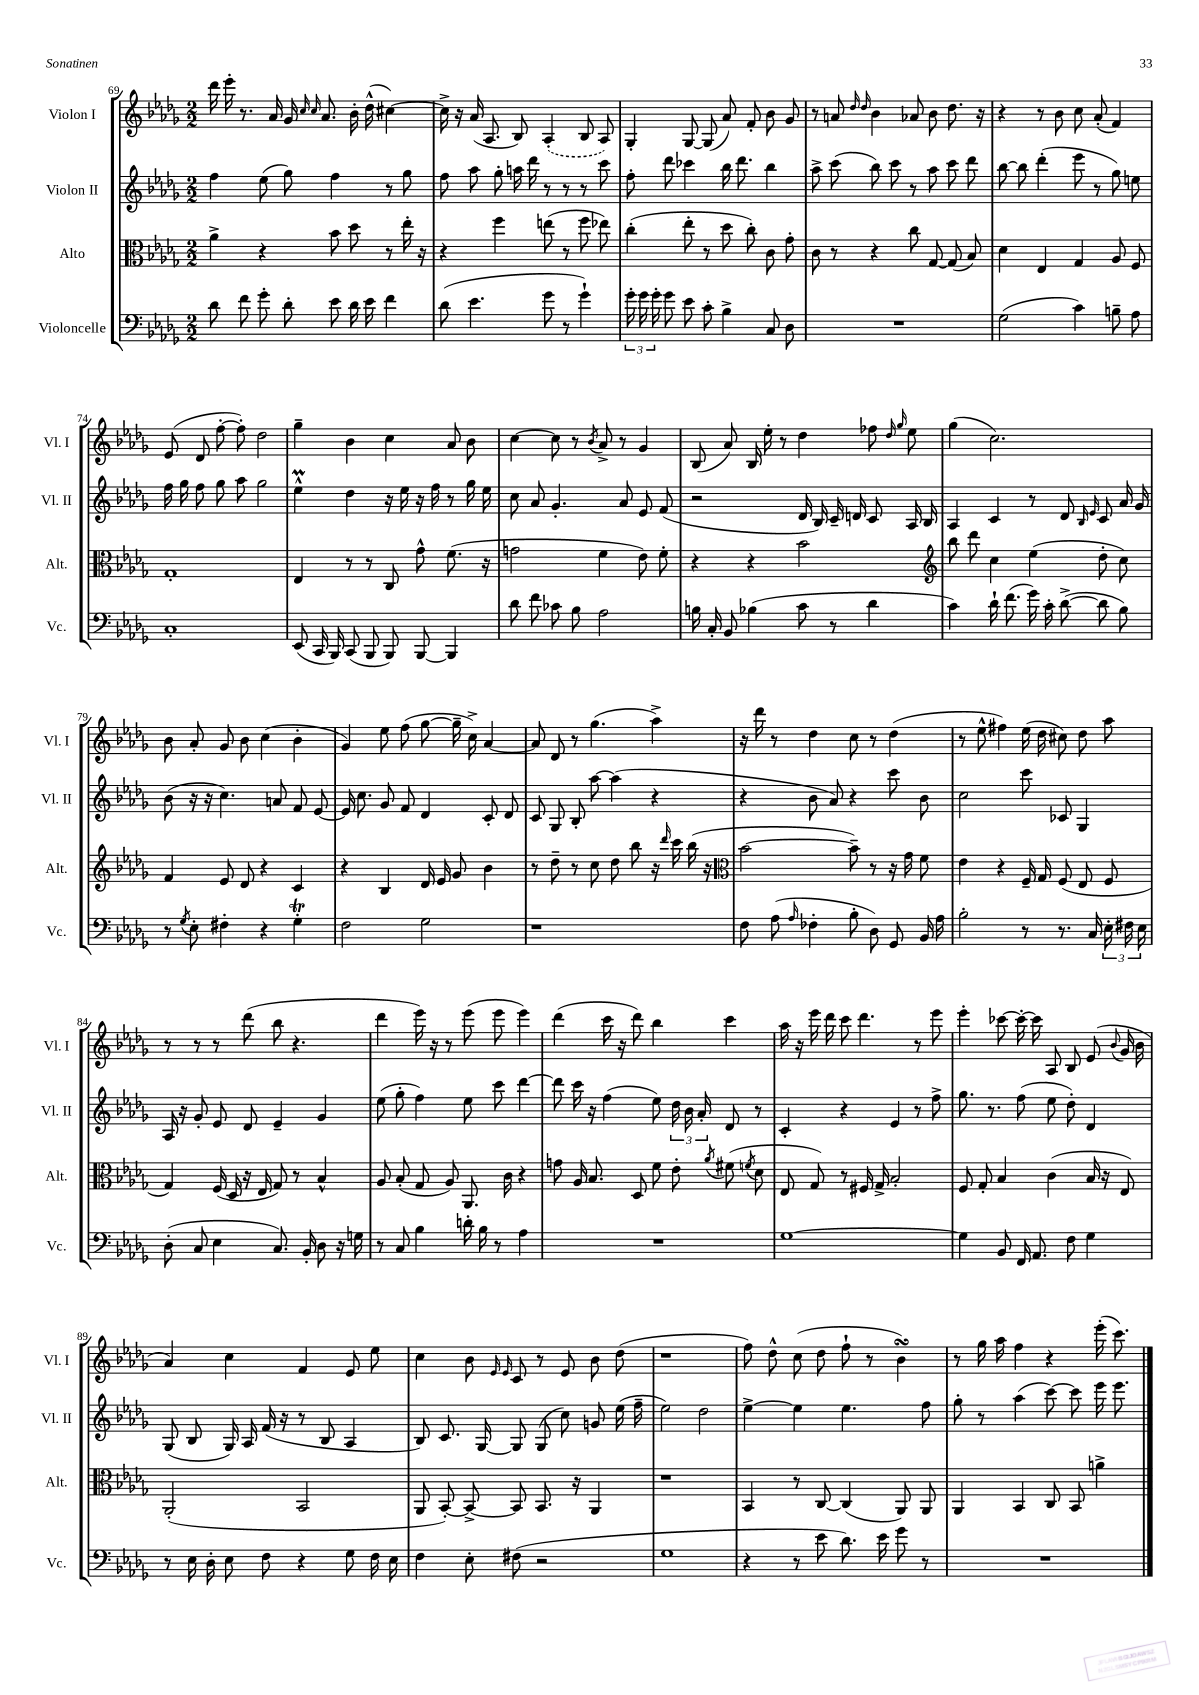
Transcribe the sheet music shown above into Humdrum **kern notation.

**kern	**kern	**kern	**kern
*staff4	*staff3	*staff2	*staff1
*clefF4	*clefC3	*clefG2	*clefG2
*k[b-e-a-d-g-]	*k[b-e-a-d-g-]	*k[b-e-a-d-g-]	*k[b-e-a-d-g-]
*M2/2	*M2/2	*M2/2	*M2/2
8d-\	4a-^\	4ff\	16ddd-\
.	.	.	16eee-'\
8f\	.	.	8.r
8g-'\	4r	(8ee-\	.
.	.	.	16a-/
8d-'\	.	8gg-\)	16g-/
.	.	.	16qqcc/
.	.	.	16qqcc/
.	.	.	8.a-/
8e-\	8b-\	4ff\	.
16d-\	8dd-\	.	16b-'\
16e-\	.	.	(16dd-^^\
4f\	8r	8r	[4cc#\)
.	16ee-'\	8gg-\	.
.	16r	.	.
=	=	=	=
(8d-\	4r	8ff\	16cc#^\]
.	.	.	16r
4.e-\	.	8aa-\	(16a-/
.	.	.	8.A-/
.	4ff\	8gg-'\	.
.	.	16aa\	8B-/)
.	.	16ddd-\	.
8g-\	(8ee\	8r	(4A-'/
8r	8r	8r	.
4g-`\)	8ff\	8r	8B-/
.	8ee-\)	8ccc\	8A-/)
=	=	=	=
24g-'\	(4cc'\	8ff'\	4G-'/
24g-\	.	.	.
24g-'\	.	.	.
8g-\	.	8ddd-\	.
8e-\	8ee-'\	4ccc-\	[8G-/
8c'\	8r	.	(8G-/]
4B-^\	8dd-\	16bb-\	8a-/)
.	.	8.ddd-\	.
.	8cc'\)	.	8f'/
8C/	8c\	4bb-\	8b-\
8D-\	8g-'\	.	8g-/
=	=	=	=
1r	8c\	8aa-^\	8r
.	8r	(8ccc\	8a/
.	.	.	16qqdd-/
.	.	.	16qqdd-/
.	4r	8bb-\)	4b-\
.	.	8ccc\	.
.	8cc\	8r	8a-/
.	[8G-/	8aa-\	8b-\
.	(8G-/]	8ccc\	8.dd-\
.	8B-/)	8ddd-\	.
.	.	.	16r
=	=	=	=
(2G-\	4d-\	[8bb-\	4r
.	.	8bb-\]	.
.	4E-/	(4ddd-'\	8r
.	.	.	8b-\
4c\)	4G-/	8eee-\	8cc\
.	.	8r	(8a-'/
8B~\	8A-/	8gg-\)	4f/)
8A-\	8F/	8ee\	.
=	=	=	=
1C'	1G-'	16ff\	(8e-/
.	.	16gg-\	.
.	.	8ff\	8d-/
.	.	8gg-\	[8ff'\
.	.	8aa-\	8ff'\])
.	.	2gg-\	2dd-\
=	=	=	=
(8EE-/	4E-/	4ee-^^\	4gg-~\
16CC/	.	.	.
16BBB-/)	.	.	.
(8CC/	8r	4dd-\	4b-\
8BBB-/	8r	.	.
8BBB-/)	8C/	16r	4cc\
.	.	16ee-\	.
[8BBB-/	8g-^^\	16r	.
.	.	16ff\	.
4BBB-/]	(8.f\	8r	8a-/
.	.	16gg-\	8b-\
.	16r	16ee-\	.
=	=	=	=
8d-\	2g\	8cc\	[4cc\
8f\	.	8a-/	.
8c-\	.	4.g-'/	8cc\]
8B-\	.	.	8r
.	.	.	8qb-/
2A-\	4f\	.	8a-^/
.	.	8a-/	8r
.	8e-\)	8e-/	4g-/
.	8f'\	(8f/	.
=	=	=	=
16B\	4r	2r	(8B-/
16C'/	.	.	.
8BB-/	.	.	8a-/)
(4B-\	4r	.	16B-/
.	.	.	16ee-'\
.	.	.	8r
8c\	2b-\	16d-/	4dd-\
.	.	16B-/)	.
8r	.	16c~/	.
.	.	16d/	.
4d-\	.	8c/	8ff-\
.	.	.	16qqdd-/
.	.	.	16qqgg-/
.	.	16A-/	8ee-\
.	.	16B-/	.
=	=	=	=
*	*clefG2	*	*
4c\)	8bb-\	4A-/	(4gg-\
.	8ddd-\	.	.
16d-`\	4cc\	4c/	2.cc\)
(8.f\	.	.	.
16g-\)	(4ee-\	8r	.
16c'\	.	.	.
([8d-^\	.	8d-/	.
.	.	16qqB-/	.
.	.	16qqe-/	.
8d-\]	8dd-'\	8c/	.
8B-\)	8cc\)	16a-/	.
.	.	16g-/	.
=	=	=	=
8r	4f/	(8b-\	8b-\
8qG-/	.	.	.
8E-'\	.	16r	8a-'/
.	.	16r	.
4F#'\	8e-/	4.cc\)	8g-/
.	8d-/	.	8b-\
4r	4r	.	(4cc\
.	.	8a/	.
4G-'\	4c/	8f/	4b-'\
.	.	[8e-/	.
=	=	=	=
2F\	4r	16e-/]	4g-/)
.	.	8.cc\	.
.	4B-/	8g-/	8ee-\
.	.	8f/	(8ff\
2G-\	16d-/	4d-/	[8gg-\
.	16e-/	.	.
.	8g-/	.	16gg-~\]
.	.	.	16cc^\)
.	4b-\	8c'/	[4a-/
.	.	8d-/	.
=	=	=	=
1r	8r	8c/	8a-/]
.	8dd-~\	8G-/	8d-/
.	8r	8B-'/	8r
.	8cc\	[8aa-\	(4.gg-\
.	8dd-\	(4aa-\]	.
.	8bb-\	.	.
.	16r	4r	4aa-^\)
.	16qqddd-/	.	.
.	16ccc\	.	.
.	(16bb-\	.	.
.	16r	.	.
=	=	=	=
*	*clefC3	*	*
8F\	[2b-\	4r	16r
.	.	.	16ddd-\
(8A-\	.	.	8r
16qqA-/	.	.	.
4F-'\	.	8b-\	4dd-\
.	.	8a-/)	.
8B-'\	8b-~\])	4r	8cc\
8D-\)	8r	.	8r
8GG-/	16r	8ccc\	(4dd-\
.	16g-\	.	.
16BB-/	8f\	8b-\	.
16A-\	.	.	.
=	=	=	=
2B-'\	4e-\	2cc\	8r
.	.	.	8ee-^^\
.	4r	.	4ff#\)
8r	16F~/	8ccc\	(16ee-\
.	16G-/	.	16dd-\
8.r	(8F/	8c-/	8cc#\)
.	8E-/	4G-/	8dd-\
16C/	.	.	.
24E-'\	8F/	.	8aa-\
24F#\	.	.	.
24E-\	.	.	.
=	=	=	=
(8D-'\	4G-/)	16A-/	8r
.	.	16r	.
8C/	.	8g-'/	8r
4E-\	(16F/	8e-/	8r
.	16D-/	.	.
.	16r	8d-/	(8ddd-\
.	16E-/	.	.
8.C/)	8G-/)	4e-~/	8bb-\
.	8r	.	4.r
16BB-'/	.	.	.
8D-\	4B-^^/	4g-/	.
16r	.	.	.
16G\	.	.	.
=	=	=	=
8r	8A-/	(8ee-\	4ddd-\
8C/	(8B-'/	8gg-'\	.
4B-\	8G-/	4ff\)	16eee-\)
.	.	.	16r
.	8A-/)	.	8r
16d'\	8.AA-/	8ee-\	(8eee-\
16B-\	.	.	.
8r	.	8ccc\	8eee-\
.	16c\	.	.
4A-\	4r	[4ddd-\	4eee-\)
=	=	=	=
1r	8g\	8ddd-\]	(4ddd-\
.	16A-/	16ccc\	.
.	8.B-/	16r	.
.	.	(4ff\	16ccc\
.	.	.	16r
.	8D-/	.	8ddd-\)
.	8f\	8ee-\)	4bb-\
.	8e-'\	24dd-\	.
.	.	24b-\	.
.	.	24a-'/	.
.	8qa-/	.	.
.	(8f#\	8d-/	4ccc\
.	8qf/	.	.
.	8d-\	8r	.
=	=	=	=
[1G-	8E-/	4c'/	16aa-\
.	.	.	16r
.	8G-/)	.	16eee-\
.	.	.	16ddd-\
.	8r	4r	8ccc\
.	16F#/	.	4.ddd-\
.	16G-^/	.	.
.	2B-'/	4e-/	.
.	.	8r	8r
.	.	8ff^\	8eee-\
=	=	=	=
4G-\]	8F/	8.gg-\	4eee-'\
.	8G-'/	.	.
.	.	8.r	.
8BB-/	4B-/	.	[8ccc-\
16FF/	.	(8ff\	16ccc-'\_
8.AA-/	.	.	16ccc-\]
.	(4c\	8ee-\	8A-/
8F\	.	8dd-'\)	8B-/
4G-\	16B-/	4d-/	(8e-/
.	16r	.	.
.	.	.	8qqb-/
.	8E-/)	.	16g-/
.	.	.	16b-\
=	=	=	=
8r	(2AA-'/	(8G-/	4a-/)
16E-\	.	8B-/	.
16D-'\	.	.	.
8E-\	.	16G-/)	4cc\
.	.	16A-/	.
8F\	.	(16f/	.
.	.	16r	.
4r	2BB-/	8r	4f/
.	.	8B-/	.
8G-\	.	4A-/	8e-/
16F\	.	.	8ee-\
16E-\	.	.	.
=	=	=	=
4F\	8AA-/	8B-/)	4cc\
.	[8BB-'/)	8.c/	.
8E-'\	8BB-^/_	.	8b-\
.	.	[16G-/	.
.	.	.	16qqe-/
.	.	.	16qqe-/
(8F#\	8BB-/]	8G-/]	8c/
2r	8.BB-/	(8G-/	8r
.	.	8cc\)	8e-/
.	16r	.	.
.	4AA-/	8g/	8b-\
.	.	(16ee-\	(8dd-\
.	.	16ff~\	.
=	=	=	=
1G-	1r	2ee-\)	1r
.	.	2dd-\	.
=	=	=	=
4r	4BB-/	[4ee-^\	8ff\)
.	.	.	8dd-^^\
8r	8r	4ee-\]	(8cc\
8e-\	[8C/	.	8dd-\
8.d-\)	(4C/]	4.ee-\	8ff`\
.	.	.	8r
16e-\	.	.	.
8g-\	8AA-/)	.	4b-\)
8r	8AA-/	8ff\	.
=	=	=	=
1r	4AA-/	8gg-'\	8r
.	.	8r	16gg-\
.	.	.	16aa-\
.	4BB-/	(4aa-\	4ff\
.	8C/	[8ccc\)	4r
.	8BB-/	8ccc\]	.
.	4a^\	16eee-\	(16eee-'\
.	.	8.eee-\	8.ccc\)
==	==	==	==
*-	*-	*-	*-
